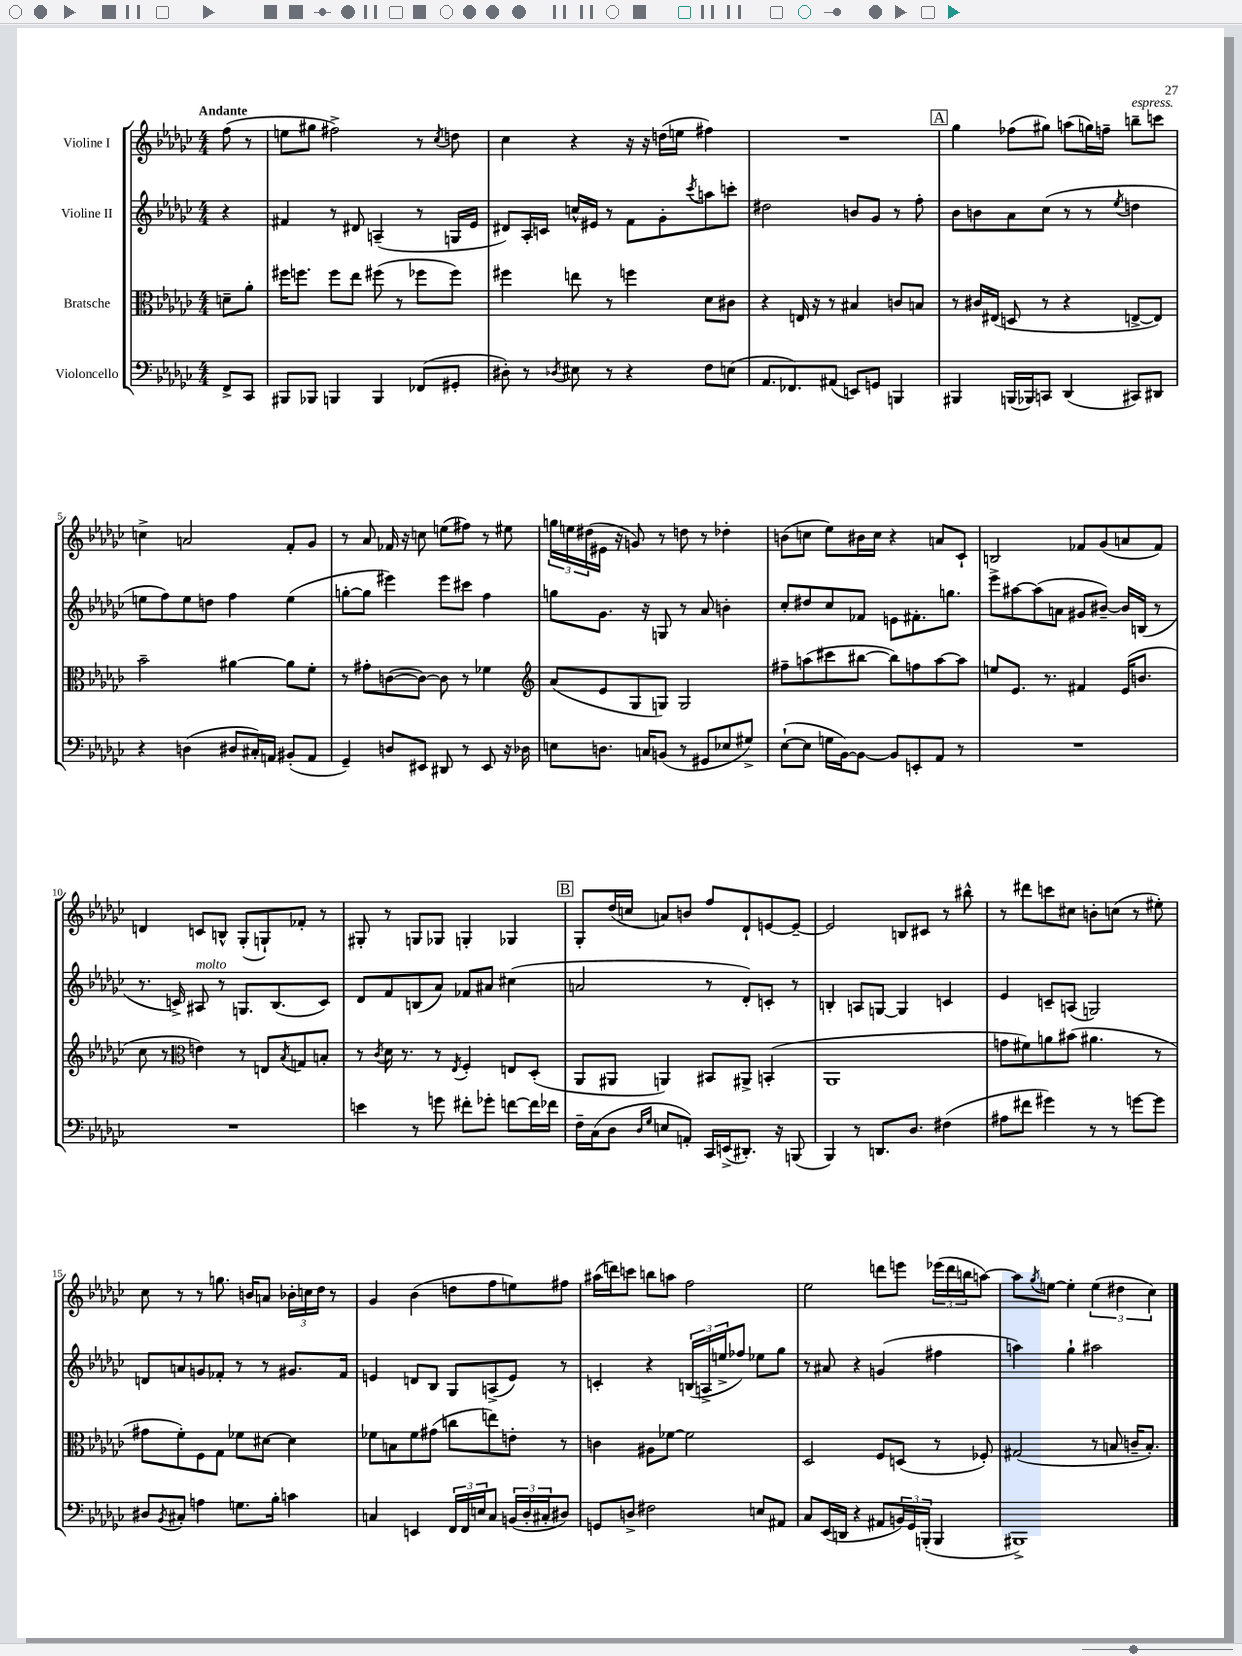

**kern	**kern	**kern	**kern
*staff4	*staff3	*staff2	*staff1
*clefF4	*clefC3	*clefG2	*clefG2
*k[b-e-a-d-g-c-]	*k[b-e-a-d-g-c-]	*k[b-e-a-d-g-c-]	*k[b-e-a-d-g-c-]
*M4/4	*M4/4	*M4/4	*M4/4
8FF^	8d~	4r	(8ff
8CC-	8a-'	.	8r
=	=	=	=
8BBB#	16ff#	4f#	8ee
.	8.ff	.	.
8BBB-	.	.	8gg#
4BBB	8ff	8r	2ff#^)
.	8ee-	8d#	.
4BBB	(8ff#	(4A~	.
.	8r	.	.
(8FF-	8ff-	8r	8r
.	.	.	8qcc-
8GG#'	8ff-)	16G	8dd
.	.	16e-	.
=	=	=	=
8D#')	4ff#	8d#)	4cc-
8r	.	16A-'	.
.	.	16c	.
8qD-	.	.	.
8E#	8ee	16cc^^	4r
.	.	16e#	.
8r	8r	8r	.
4r	4ff	8f	16r
.	.	.	16r
.	.	8g-'	(16dd
.	.	.	16ee
.	.	8qccc-	.
8F	8d-	8aa	4ff#)
(8E	8c#	8ccc'	.
=	=	=	=
8.AA-	4r	2dd#	1r
8.FF-)	.	.	.
.	16E	.	.
.	16r	.	.
(8AA#	8r	.	.
8EE)	4B#	8b	.
8GG	.	8g-	.
4BBB	8c	8r	.
.	8B	8ff'	.
=	=	=	=
4BBB#	8r	8b-	4gg-
.	16c#	8b	.
.	(16E#	.	.
(16BBB	8D	8a-	(8ff-
16BBB-)	.	.	.
8CC	8r	(8cc-	8gg#)
(4DD-	4r	8r	(8aa
.	.	8r	16gg)
.	.	.	16ff~
.	.	8qee-	.
8CC#)	[8E^	4dd	8bb~
8DD#	8E])	.	8ccc
=	=	=	=
4r	2b-~	8ee	4cc^
.	.	8ff)	.
(4D	.	8ee	2a
.	.	8dd	.
8D#	[4a#	4ff	.
16C#')	.	.	.
16AA	.	.	.
(8BB#'	8a#]	(4ee	8f'
8AA	8f'	.	8g-
=	=	=	=
4GG-~)	8r	[8gg'	8r
.	8g#'	8gg]	8a-
8D	([8c	4eee#)	16f-
.	.	.	16r
8EE#	8c_)	.	8cc
8DD#	8c]	8eee#	(8ee
8r	8r	8ccc#	8ff#)
8EE#	4f-	4ff	8r
16r	.	.	8ee#
16D-	.	.	.
=	=	=	=
*	*clefG2	*	*
8E	(8a-	8gg	24gg
.	.	.	24ee
.	.	.	(24dd#
8.D	8e-	8.g-	16e#
.	.	.	16r
.	8G-	.	8g)
16C	.	16r	.
(8BB	8G)	8G	8r
8r	2G	8r	8dd
8GG#	.	8a-	8r
8E-	.	4b'	4dd-'
8G#^)	.	.	.
=	=	=	=
([8E-`	8ff#~	8cc-'	(8b
8E-]	(8aa	8dd#	8cc
16G	8ccc#	8cc-	8ee-)
[16BB-)	.	.	.
8BB-_	[8bb#	8f-	16b#
.	.	.	16cc
8BB-]	8bb#])	8e	4r
8EE'	8ff	8.f#'	.
8AA-	[8aa	.	8a
.	.	8.gg	.
8r	8aa]	.	8c-`
=	=	=	=
1r	8ee	8eee-^	2B
.	8.e-	[8aa#	.
.	.	(8aa#]	.
.	8.r	.	.
.	.	8a	.
.	4f#	8g#	8f-
.	.	[8b#~)	(8g-
.	(16e-	16b#]	8a
.	8.b	(16B	.
.	.	8r	8f-)
=	=	=	=
1r	8cc-	8.r	4d
.	8r	.	.
.	.	16c^)	.
*	*clefC3	*	*
.	4e)	8A#	8c
.	.	8r	8B^^
.	8r	8.G	(8G-'
.	8E	.	8G`)
.	.	(8.B-	.
.	8qB-	.	.
.	8G	.	8f-'
.	8B'	8c)	8r
=	=	=	=
4e	8r	8d-	8G#'
.	8qc-	.	.
.	16d-	8f	8r
.	8.r	.	.
8r	.	(8B	8G
8g	8r	8a-)	8G-
.	8qE-	.	.
8f#'	4F'	8f-	4G'
8g-'	.	8a#	.
[8f	8E	(4cc#	4G-
16f]	(8D-'	.	.
16f-	.	.	.
=	=	=	=
16F~	8AA-	2a	8G-'
(16C-	.	.	.
8D-	8AA#	.	(16dd-
.	.	.	16cc
16qqD-	.	.	.
16qqG-	.	.	.
8E	4AA)	.	8a)
8AA')	.	.	8b
16CC-	8BB#	8r	8ff
(16EE^	.	.	.
8.DD#')	8AA#^	8d-')	8d-`
.	(4BB'	8c'	[8e
16r	.	.	.
(8BBB	.	8r	8e~_
=	=	=	=
4BBB-)	1AA-	4B'	2e]
8r	.	8A	.
8.DD	.	[8G	.
.	.	4G]	8B
8.D-	.	.	.
.	.	.	8c#
(4F#	.	4c	8r
.	.	.	8bb#^^
=	=	=	=
8A#	8g	4e-	8r
8f#	8f#)	.	8ddd#
4g#)	8a	8c~	8ccc
.	(8b#	(8A	8cc#
8r	4.a#	2G)	8b'
8r	.	.	(8cc
[8g	.	.	8r
8g]	8r	.	8ee#')
=	=	=	=
8D#	8g#	8d	8cc-
8qBB-	.	.	.
8C#'	8f')	8a	8r
4A	8F	8g	8r
.	8G-	8f-'	8.gg
8.G	8f-	8r	.
.	.	.	16b
.	[8d#	8r	8a
16B-'	.	.	.
4c	4d#]	8.g#	24b-'
.	.	.	24cc
.	.	.	24dd-
.	.	.	8r
.	.	16f-	.
=	=	=	=
4C	8f-	4e	4g-
.	8B	.	.
4EE	8f-	8d	(4b-
.	(8g#	8B-	.
24FF	8cc	8G-	8dd
24FF	.	.	.
24E	.	.	.
8C	8ee)	(8A^	8ff
(24BB	8e'	8e)	8ee)
24D-'	.	.	.
24C#'	.	.	.
8D#)	8r	8r	8ff#
=	=	=	=
8GG	4c	4c'	(16aa#
.	.	.	16ddd)
8D^	.	.	8ccc
2F#	8A#	4r	8bb
.	[8f-	.	8aa
.	2f-]	(24B	2ff
.	.	24A^	.
.	.	24ee^	.
.	.	8ff-)	.
8E	.	8ee-	.
8AA#	.	8gg-	.
=	=	=	=
8C-	2D-	8r	2ee-
(16EE-	.	8a#	.
16DD	.	.	.
4r	.	4r	.
8AA#	8F	(4g	8ddd
24BB)	(8D	.	8eee
24GG-	.	.	.
(24BBB'	.	.	.
4BBB	8r	4ff#	(24eee-
.	.	.	24ddd
.	.	.	24bb
.	8F-')	.	[8aa)
=	=	=	=
1BBB#^)	(2G#	4aa)	8aa]
.	.	.	8qgg-
.	.	.	[8ee
.	.	4gg-`	4ee']
.	8r	2aa#	(6ee
.	8B	.	.
.	.	.	6dd#
.	16c~	.	.
.	8.B')	.	.
.	.	.	6cc-)
==	==	==	==
*-	*-	*-	*-
